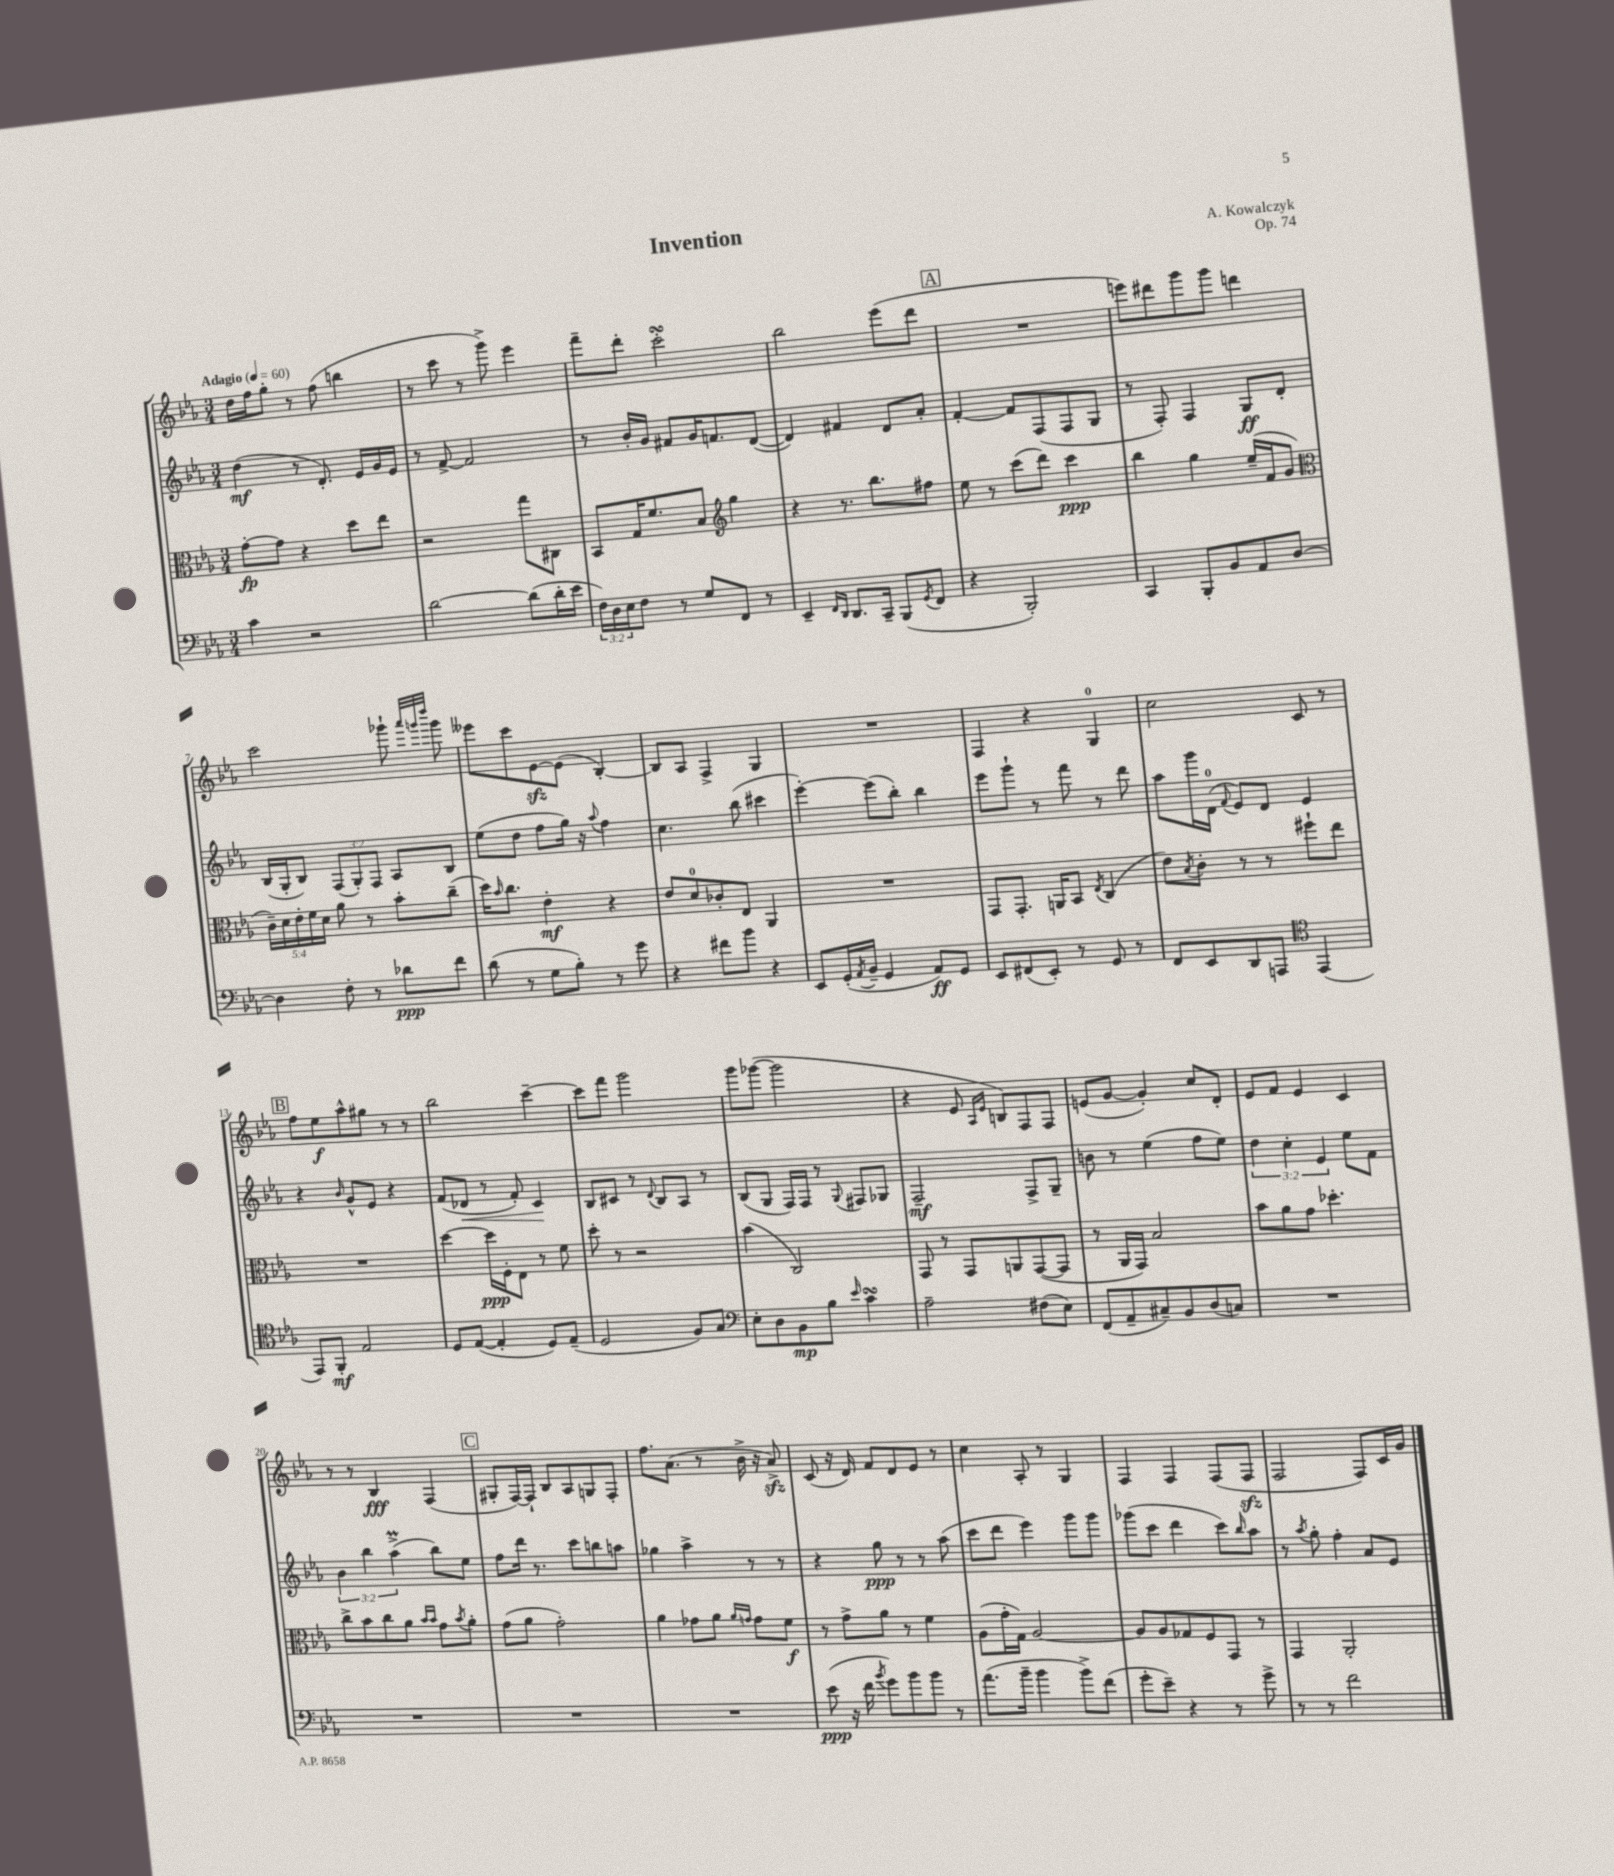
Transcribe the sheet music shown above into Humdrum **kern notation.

**kern	**kern	**kern	**kern
*staff4	*staff3	*staff2	*staff1
*clefF4	*clefC3	*clefG2	*clefG2
*k[b-e-a-]	*k[b-e-a-]	*k[b-e-a-]	*k[b-e-a-]
*M3/4	*M3/4	*M3/4	*M3/4
*MM60	*MM60	*MM60	*MM60
4c\	[8g'\L	(4dd\	16dd\LL
.	.	.	16ff\J
.	8g\]J	.	8gg'\J
2r	4r	8r	8r
.	.	8.d'/)	(8ff\
.	8dd\L	.	4bb\
.	.	16e-/LL	.
.	8ee-\J	16g/	.
.	.	16e-/JJ	.
=	=	=	=
[2d\	2r	8r	8r
.	.	[8f^/	8ccc\
.	.	2f/]	8r
.	.	.	8ggg^\)
(8d\]L	8gg\L	.	4eee-\
16d'\L	8C#\J	.	.
16e-\JJ	.	.	.
=	=	=	=
24F\LL)	8BB-/L	8r	8fff~\L
24D\	.	.	.
24E-\J	.	.	.
8F\J	16G/K	16b-'/LL	8ddd'\J
.	8.f/	16g/JJ	.
8r	.	8f#/L	2ccc'\
8G/L	8B-/J	16g/K	.
.	.	8.f/	.
*	*clefG2	*	*
8FF/J	4gg\	.	.
8r	.	([8d/J	.
=	=	=	=
4EE-~/	4r	4d/])	2bb-\
16qqFF/LL	.	.	.
16qqDD/JJ	.	.	.
8.DD/L	8.r	4f#/	.
16CC~/Jk	8.bb-\L	.	.
(8BBB-/L	.	8d/L	(8eee-\L
8qGG/	.	.	.
8FF/J	8ff#\J	8a-'/J	8ddd\J
=	=	=	=
4r	8ee-\	[4f'/	2.r
.	8r	.	.
2BBB-'/)	(8ccc\L	8f/]L	.
.	8ddd\J)	(8F/	.
.	4ccc\	8F/	.
.	.	8G/J	.
=	=	=	=
4CC/	4bb-\	8r	8eee\L)
.	.	8F'/)	8ddd#\
8BBB-'/L	4gg\	4F/	8ggg\
8BB-/	.	.	8ggg\J
8AA-/	(16ee-~/LL	8G/L	4ddd\
.	16f/J	.	.
[8D/J	8g/J	8d'/J	.
=	=	=	=
*	*clefC3	*	*
4D\]	20c~\LL)	(16B-/LL	2ccc\
.	20d\	.	.
.	.	16G'/J	.
.	20e-'\	.	.
.	.	8B-/J)	.
.	20f\	.	.
.	20d\JJ	.	.
8F'\	8a-\	(12F/L	.
.	.	12G'/)	.
8r	8r	.	.
.	.	12F/J	.
8d-\L	8b-'\L	8A-/L	8ggg-`\
.	.	.	32qqaaa-/LLL
.	.	.	32qqggg/
.	.	.	32qqdddd/JJJ
8f\J	(8cc~\J	8B-/J	8ggg\
=	=	=	=
(8d\	16dd\LK)	(8ee-\L	8eee--\L
.	16qqb-/	.	.
.	8.cc\J	.	.
8r	.	8dd\J	8ccc\
8G\L	4e-'\	8ff\L	[8e-\
8B-'\J)	.	16gg\Jk)	(8e-\]J
.	.	16r	.
.	.	8qqaa-/	.
8r	4r	4ff\	[4B-'/)
8g\	.	.	.
=	=	=	=
4r	8e-/L	4.cc\	8B-/]L
.	8d/	.	8A-/J
8f#\L	8c-'/	.	4F^/
8b-\J	8E-/J	(8bb-\	.
4r	4AA-/	4ccc#\	4G/
=	=	=	=
8EE-/L	2.r	[4eee-'\)	2.r
(16GG'/L	.	.	.
8qAA-/	.	.	.
16BB-~/JJ	.	.	.
4GG/	.	(8eee-\]L	.
.	.	8bb-'\J)	.
8AA-/L)	.	4bb-\	.
8GG/J	.	.	.
=	=	=	=
8EE-/L	8GG/L	8eee-\L	4F/
(8FF#/	8.GG'/J	8ggg`\J	.
8EE-'/J)	.	8r	4r
.	16AA/LK	.	.
8r	8BB-/J	8fff\	.
.	8qE-/	.	.
8GG/	(4C/	8r	4G/
8r	.	8ddd\	.
=	=	=	=
8FF/L	8e-\L)	8aa-\L	2cc\
.	8qB-/	.	.
8EE-/	8c'\J	16ggg\L	.
.	.	(16d\JJ	.
.	.	8qqf/	.
8DD/	8r	8e-/L)	.
8AAA/J	8r	8d/J	.
*clefC4	*	*	*
(4EE-/	8ff#`\L	4e-/	8c/
.	8ee-\J	.	8r
=	=	=	=
8EE-/L)	2.r	4r	8ff\L
8FF'/J	.	.	8ee-\
.	.	16qqb-/	.
2E-/	.	8g^^/L	8aa-^^\
.	.	8e-/J	8gg#\J
.	.	4r	8r
.	.	.	8r
=	=	=	=
8D/L	[4dd\	(8f/L	2bb-\
([8E-/J	.	8d-/J	.
4E-'/]	16dd\]LL	8r	.
.	16F'\J	.	.
.	8E-\J	8f'/)	.
8D/L)	8r	4c/	[4ccc~\
(8E-~/J	8f\	.	.
=	=	=	=
2D/	8dd'\	8B-/L	8ccc\]L
.	8r	8c#/J	8fff\J
.	2r	8r	2ggg\
.	.	8qqd/	.
.	.	8B-/L	.
8F/L)	.	8A-/J	.
8G/J	.	8r	.
=	=	=	=
*clefF4	*	*	*
8E-'\L	(4b-\	(8B-/L	8ggg\L
8D\	.	8G/J	([8ggg-\J
8BB-\	2C/)	16F/LL)	2ggg-\]
.	.	16F/JJ	.
8B-\J	.	8r	.
16qqe-/	.	8qqG/	.
4c\	.	8F#/L	.
.	.	8G-/J	.
=	=	=	=
2A-~\	8GG/	2F~/	4r
.	8r	.	.
.	8GG/L	.	8e-/
.	.	.	16qqA-/LL
.	.	.	16qqe-/JJ
.	8AA/	.	8B/L)
(8F#\L	([8GG/	8F^/L	8F/
8E-\J)	8GG/]J	8G~/J	8F/J
=	=	=	=
(8FF/L	8r	8b\	(8e/L
8AA-~/	16AA-/LL	8r	[8g/J
.	16GG/JJ)	.	.
8C#~/)	2B-/	(4ee-\	4g'/])
8BB-/	.	.	.
(8D/	.	8ff\L	8cc/L
8C/J)	.	8ee-\J)	8d'/J
=	=	=	=
2.r	8b-\L	6dd\	8e-/L
.	8a-\	.	8f/J
.	.	6cc'\	.
.	8g\J	.	4e-/
.	.	6e-/	.
.	4.dd-'\	.	.
.	.	8ee-\L	4c/
.	.	8f\J	.
=	=	=	=
2.r	8cc^\L	6b-\	8r
.	8b-\	.	8r
.	.	6bb-\	.
.	8cc\	.	4B-/
.	.	(6aa-^\	.
.	8a-\J	.	.
.	16qqb-/LL	.	.
.	16qqb-/JJ	.	.
.	8g\L	8bb-\L)	(4F/
.	8qb-/	.	.
.	8a-'\J	8ee-\J	.
=	=	=	=
2.r	(8g\L	8ff\L	8G#'/L
.	8a-\J	16ddd\Jk	[16F/L)
.	.	8.r	16F`/]JJ
.	2g'\)	.	8B-/L
.	.	8ccc\L	8A-/
.	.	8bb\	8G/
.	.	8aa\J	8F'/J
=	=	=	=
2.r	4a-\	4gg-\	8.ff\L
.	.	.	(8.a-\J
.	8g-\L	4aa-^\	.
.	8a-\J	.	8r
.	16qqa-/LL	.	.
.	16qqg/JJ	.	.
.	8g\L	8r	16b-^\
.	.	.	16r
.	8f\J	8r	8a-^/)
=	=	=	=
(8e-\	8r	4r	(8c/
16r	8g^\L	.	16r
16f\	.	.	16d/)
8qb-/	.	.	.
8g\L)	8a-\J	8gg\	8f/L
8b-\	8r	8r	8d/
8b-\J	4f\	8r	8e-/J
8r	.	(8aa-\	8r
=	=	=	=
(8.a-\L	(8A-\L	8ccc\L	4cc\
.	16g'\L	8ddd\J	.
16b-~\Jk	16G\JJ)	.	.
4b-\	[2A-/	4eee-\)	8A-'/
.	.	.	8r
8b-^\L)	.	8ggg\L	4G/
(8f\J	.	8ggg\J	.
=	=	=	=
8g'\L	8A-/]L	(8ggg-\L	4F/
8e-~\J)	8A-/	8ccc\J	.
4r	8G-/	4ddd\	4F/
.	8F/	.	.
8r	8GG/J	8ccc\L)	(8F/L
.	.	16qqbb-/	.
8g^\	8r	8aa-\J	8F/J
=	=	=	=
8r	4GG/	8r	2F/
.	.	8qaa-/	.
8r	.	8gg'\	.
2f\	2AA-'/	4ff'\	.
.	.	8a-/L	8F/L)
.	.	8e-/J	16c/L
.	.	.	16g/JJ
==	==	==	==
*-	*-	*-	*-
